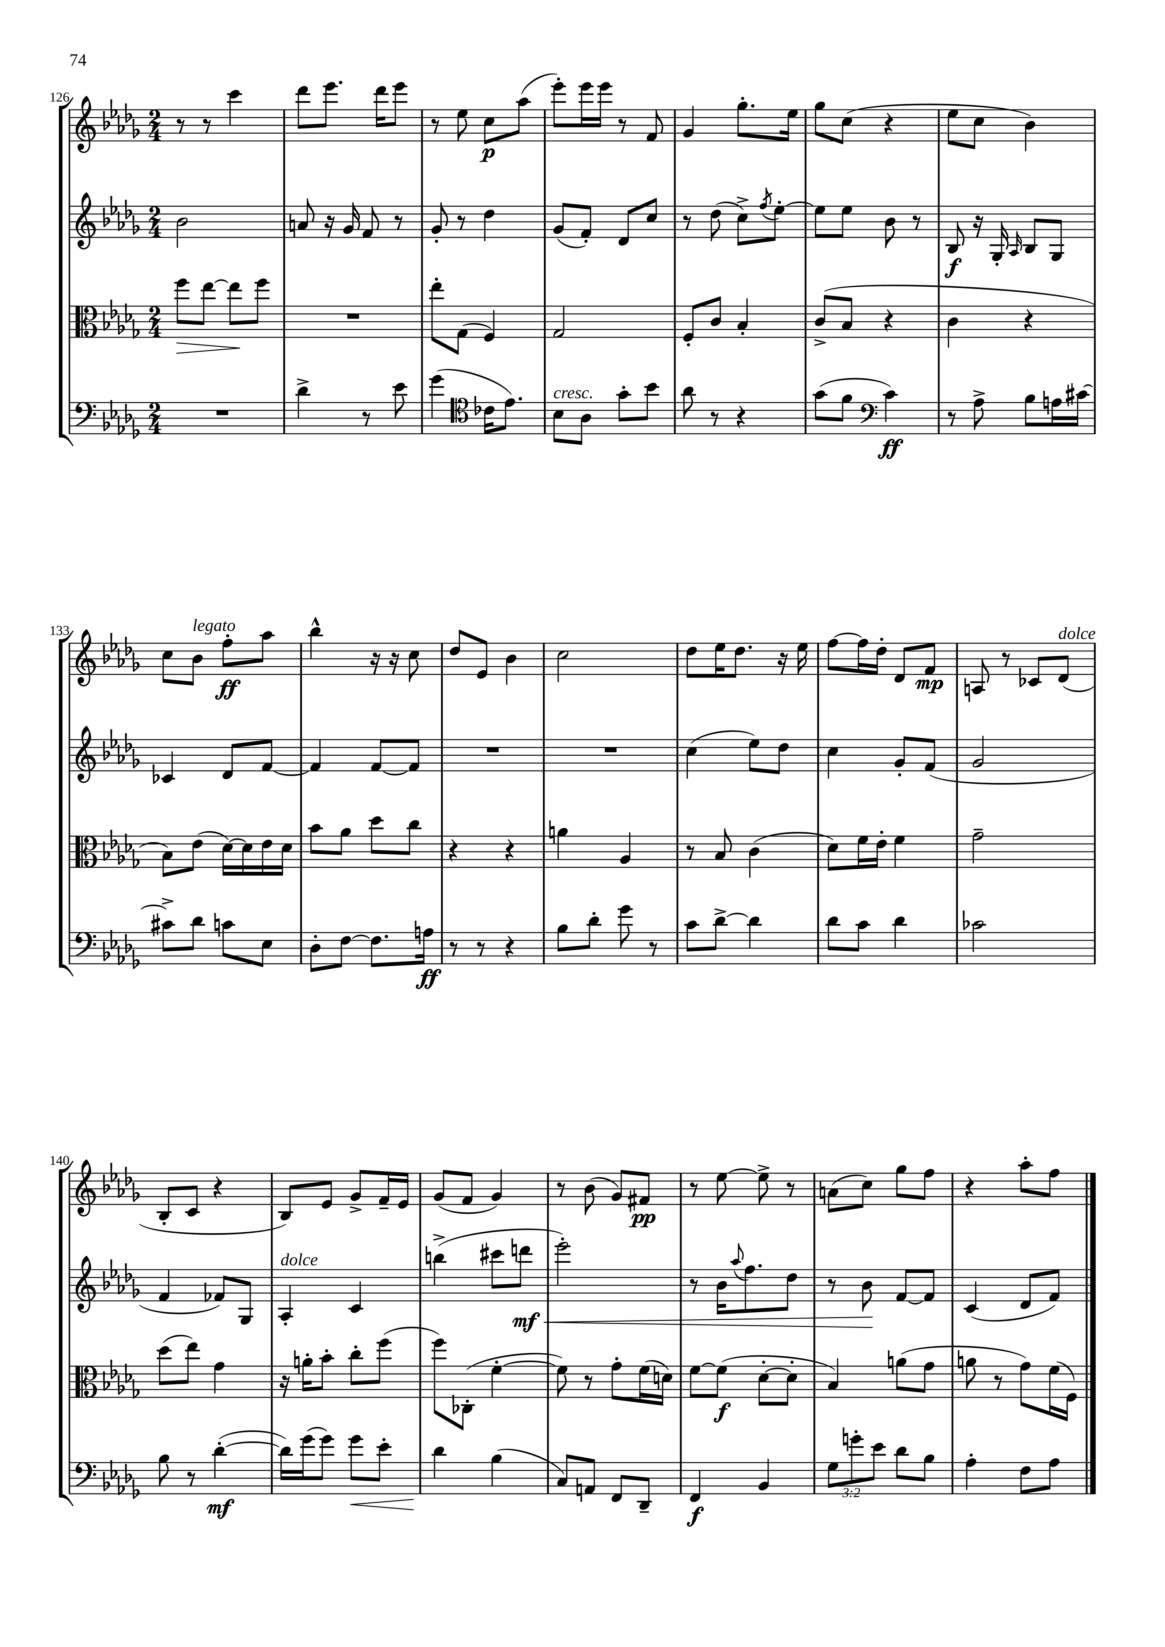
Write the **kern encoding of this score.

**kern	**kern	**kern	**kern
*staff4	*staff3	*staff2	*staff1
*clefF4	*clefC3	*clefG2	*clefG2
*k[b-e-a-d-g-]	*k[b-e-a-d-g-]	*k[b-e-a-d-g-]	*k[b-e-a-d-g-]
*M2/4	*M2/4	*M2/4	*M2/4
2r	8ff	2b-	8r
.	[8ee-	.	8r
.	8ee-]	.	4ccc
.	8ff	.	.
=	=	=	=
4d-^	2r	8a	8ddd-
.	.	16r	8.eee-
.	.	16g-	.
8r	.	8f	.
.	.	.	16ddd-
8e-	.	8r	8eee-
=	=	=	=
(4g-	8ee-'	8g-'	8r
.	(8G-	8r	8ee-
*clefC4	*	*	*
16c-	4F)	4dd-	8cc
8.e-)	.	.	.
.	.	.	(8aa-
=	=	=	=
8B-	2G-	(8g-	8eee-')
8A-	.	8f')	16eee-
.	.	.	16eee-
8g-'	.	8d-	8r
8b-	.	8cc	8f
=	=	=	=
8a-	8F'	8r	4g-
8r	8c	(8dd-	.
4r	4B-'	8cc^)	8.gg-'
.	.	8qff	.
.	.	[8ee-'	.
.	.	.	16ee-
=	=	=	=
(8g-	(8c^	8ee-]	8gg-
8f	8B-	8ee-	(8cc
*clefF4	*	*	*
4c)	4r	8b-	4r
.	.	8r	.
=	=	=	=
8r	4c	8B-	8ee-
8A-^	.	16r	8cc
.	.	16G-'	.
.	.	16qqA-	.
8B-	4r	8B-	4b-)
16A	.	8G-	.
[16c#	.	.	.
=	=	=	=
8c#^]	8B-)	4c-	8cc
8d-	(8e-	.	8b-
8c	[16d-)	8d-	8ff'
.	16d-]	.	.
8E-	16e-	[8f	8aa-
.	16d-	.	.
=	=	=	=
8D-'	8b-	4f]	4bb-^^
[8F	8a-	.	.
8.F]	8dd-	[8f	16r
.	.	.	16r
.	8cc	8f]	8cc
16A	.	.	.
=	=	=	=
8r	4r	2r	8dd-
8r	.	.	8e-
4r	4r	.	4b-
=	=	=	=
8B-	4a	2r	2cc
8d-'	.	.	.
8g-	4A-	.	.
8r	.	.	.
=	=	=	=
8c	8r	(4cc	8dd-
[8d-^	8B-	.	16ee-
.	.	.	8.dd-
4d-]	(4c	8ee-)	.
.	.	8dd-	16r
.	.	.	16ee-
=	=	=	=
8d-	8d-)	4cc	[8ff
8c	16f	.	16ff]
.	16e-'	.	16dd-'
4d-	4f	8g-'	8d-
.	.	(8f	8f
=	=	=	=
2c-	2g-~	2g-	8A
.	.	.	8r
.	.	.	8c-
.	.	.	(8d-
=	=	=	=
8B-	(8dd-	4f	8B-'
8r	8ee-)	.	8c
([4d-'	4g-	8f-)	4r
.	.	8G-	.
=	=	=	=
16d-])	16r	4A-'	8B-)
(16g-	16a'	.	.
8g-)	8b-'	.	8e-
8g-	8cc'	4c	8g-^
8e-'	(8ff	.	16f~
.	.	.	16e-
=	=	=	=
4d-	8ff)	(4bb^	(8g-
.	(8C-'	.	8f
(4B-	[4f'	8ccc#	4g-)
.	.	8ddd	.
=	=	=	=
8C)	8f])	2eee-')	8r
8AA	8r	.	(8b-
8FF	8g-'	.	8g-)
8DD-~	(16f	.	8f#
.	16d)	.	.
=	=	=	=
4FF	[8f	8r	8r
.	(8f]	16b-	[8ee-
.	.	8qqaa-	.
.	.	8.ff	.
4BB-	[8d-'	.	8ee-^]
.	8d-']	8dd-	8r
=	=	=	=
12G-	4B-)	8r	(8a
12g'	.	.	.
.	.	8b-	8cc)
12e-	.	.	.
8d-	(8a	[8f	8gg-
8B-	8g-	8f]	8ff
=	=	=	=
4A-'	8a	(4c	4r
.	8r	.	.
8F	8g-)	8d-	8aa-'
8A-	(16f	8f)	8ff
.	16F)	.	.
==	==	==	==
*-	*-	*-	*-
